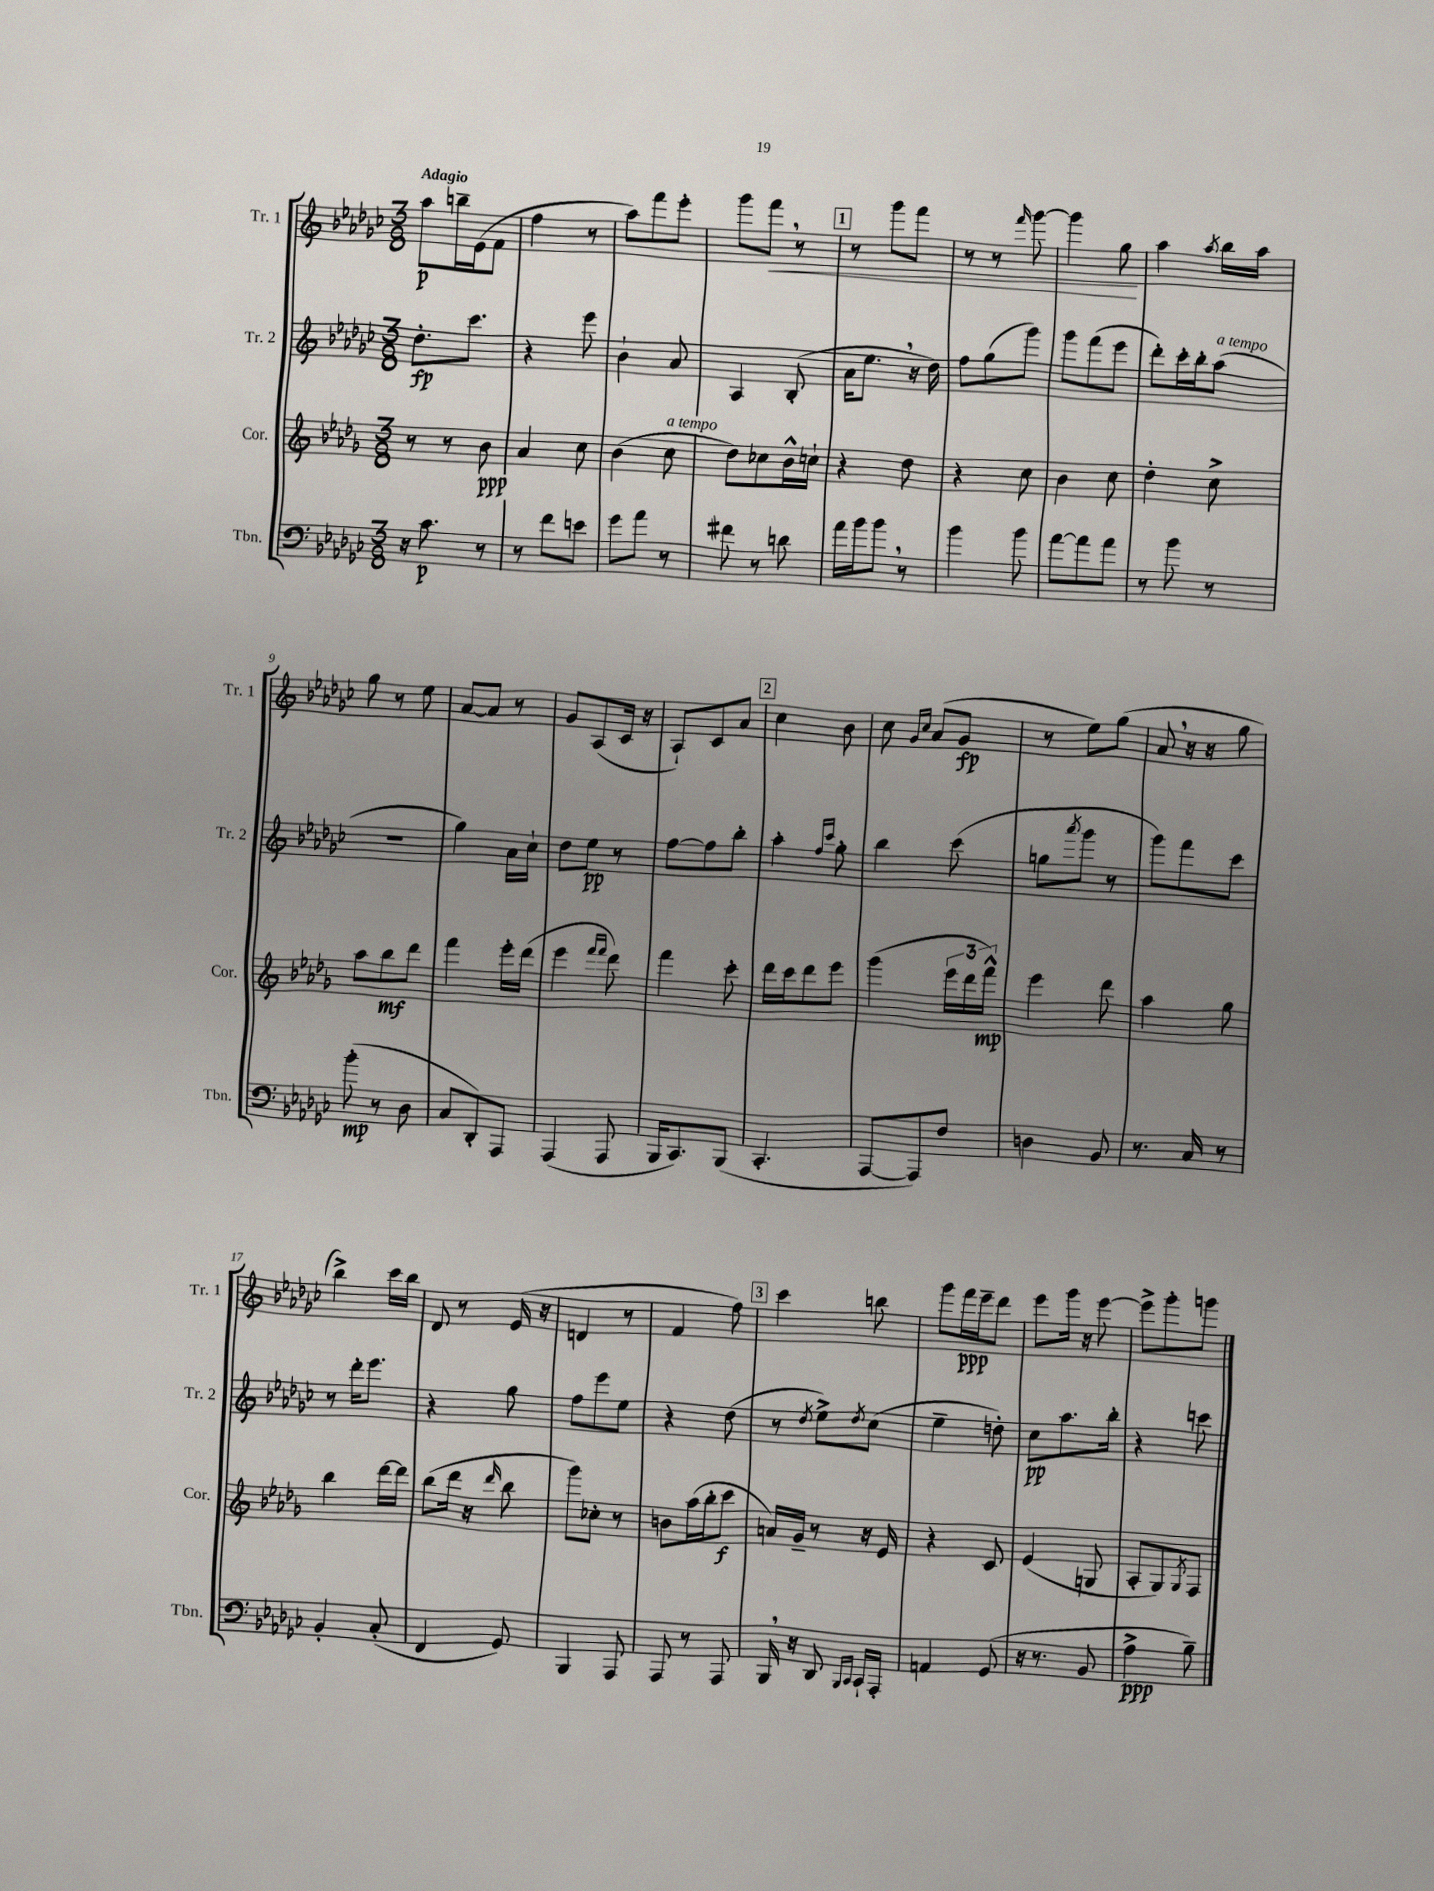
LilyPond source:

<<
\new StaffGroup <<
\new Staff = "s0" \with { instrumentName = "Tr. 1" shortInstrumentName = "Tr. 1" } {
    \clef treble \key ges \major \numericTimeSignature \time 3/8 \tempo "Adagio"
    aes''8\p b''16-- ees'16( f'8 |
    f''4 r8 |
    aes''8) f'''8 ees'''8-. |
    ges'''8 f'''8\< \breathe r8 |
    \mark \markup { \box "1" } r8 ges'''8 f'''8 |
    r8 r8 \grace { f'''16 } ges'''8~ |
    ges'''4 ges''8\! |
    aes''4 \acciaccatura { aes''8 } bes''16 aes''16 |
    ges''8 r8 ees''8 |
    aes'8~ aes'8 r8 |
    ges'8 aes8( ces'16 r16 |
    aes8-!) ces'8 aes'8 |
    \mark \markup { \box "2" } ces''4 bes'8 |
    ces''8 \grace { ges'16 ces''16 } aes'8( ges'8\fp |
    r8 ees''8) ges''8( |
    aes'8 \breathe r16 r16 ges''8 |
    bes''4->) ces'''16 bes''16 |
    des'8 r8 ees'16( r16 |
    d'4 r8 |
    f'4 f''8) |
    \mark \markup { \box "3" } ces'''4 b''8 |
    ges'''8 f'''16\ppp ees'''16-- des'''8 |
    ees'''8 ges'''16 r16 ees'''8~ |
    ees'''8-> ges'''8-. g'''8 \bar "|." |
}
\new Staff = "s1" \with { instrumentName = "Tr. 2" shortInstrumentName = "Tr. 2" } {
    \clef treble \key ges \major \numericTimeSignature \time 3/8
    des''8.-.\fp ces'''8. |
    r4 ees'''8 |
    bes'4-! aes'8 |
    aes4 bes8-.( |
    \mark \markup { \box "1" } aes'16 ees''8. \breathe r16 des''16) |
    f''8 ges''8( ges'''8) |
    ges'''8 f'''8( ees'''8 |
    des'''8-.) ces'''16-. bes''16-. aes''8^\markup { \italic "a tempo" }( |
    R4. |
    ges''4) aes'16 ces''16-! |
    des''8 ees''8\pp r8 |
    f''8~ f''8 bes''8-. |
    \mark \markup { \box "2" } aes''4-. \grace { f''16 ces'''16 } ges''8-. |
    bes''4 ces'''8( |
    g''8 \acciaccatura { aes'''8 } ges'''8 r8 |
    ges'''8) f'''8 ces'''8 |
    r8 des'''16-. ees'''8. |
    r4 ges''8 |
    f''8 ees'''8 ees''8 |
    r4 des''8( |
    \mark \markup { \box "3" } r8 \acciaccatura { des''8 } ees''8->) \acciaccatura { des''8 } ces''8( |
    ees''4-- d''8-.) |
    ces''8\pp aes''8. bes''16-. |
    r4 c'''8 \bar "|." |
}
\new Staff = "s2" \with { instrumentName = "Cor." shortInstrumentName = "Cor." } {
    \clef treble \key des \major \numericTimeSignature \time 3/8
    r8 r8 bes'8\ppp |
    aes'4 c''8 |
    bes'4( c''8^\markup { \italic "a tempo" } |
    des''8) ces''8 bes'16-^ c''16-! |
    \mark \markup { \box "1" } r4 des''8 |
    r4 c''8 |
    bes'4 c''8 |
    des''4-. c''8-> |
    aes''8 bes''8\mf des'''8 |
    f'''4 ees'''16-. des'''16( |
    ees'''4 \grace { f'''16 f'''16 } des'''8) |
    f'''4 c'''8-. |
    \mark \markup { \box "2" } des'''16 c'''16 des'''8 ees'''8 |
    ges'''4( \tuplet 3/2 { ees'''16 des'''16 f'''16-^\mp) } |
    ees'''4 des'''8 |
    aes''4 ges''8 |
    bes''4 des'''16~ des'''16 |
    bes''8( des'''16 r16 \grace { des'''16 } bes''8 |
    ges'''8) ces''8-. r8 |
    b'8 aes''16( bes''16-. c'''8\f |
    \mark \markup { \box "3" } a'16) ges'16-- r8 r16 ees'16 |
    r4 c'8 |
    ees'4( g8 |
    aes8-. ges8) \acciaccatura { ges8 } f8 \bar "|." |
}
\new Staff = "s3" \with { instrumentName = "Tbn." shortInstrumentName = "Tbn." } {
    \clef bass \key ges \major \numericTimeSignature \time 3/8
    r16 ces'8.\p r8 |
    r8 f'8 e'8 |
    ges'8 aes'8 r8 |
    fis'8 r8 d'8 |
    \mark \markup { \box "1" } aes'16 bes'16 bes'8 \breathe r8 |
    bes'4 bes'8 |
    aes'8~ aes'8 aes'8 |
    r8 bes'8 r8 |
    bes'8-.\mp( r8 des8 |
    ces8 des,8-.) aes,,8 |
    aes,,4( aes,,8 |
    bes,,16 ces,8.) bes,,8( |
    \mark \markup { \box "2" } ces,4.-. |
    aes,,8~ aes,,8) f8 |
    d4 bes,8 |
    r8. ces16 r8 |
    bes,4-. ces8-.( |
    f,4 ges,8) |
    bes,,4 aes,,8 |
    aes,,8 r8 aes,,8 |
    \mark \markup { \box "3" } bes,,16 \breathe r16 des,8 \grace { bes,,16 ces,16 } ces,16-! aes,,16-. |
    a,4 ges,8( |
    r16 r8. bes,8 |
    aes4->\ppp bes8--) \bar "|." |
}
>>
>>
